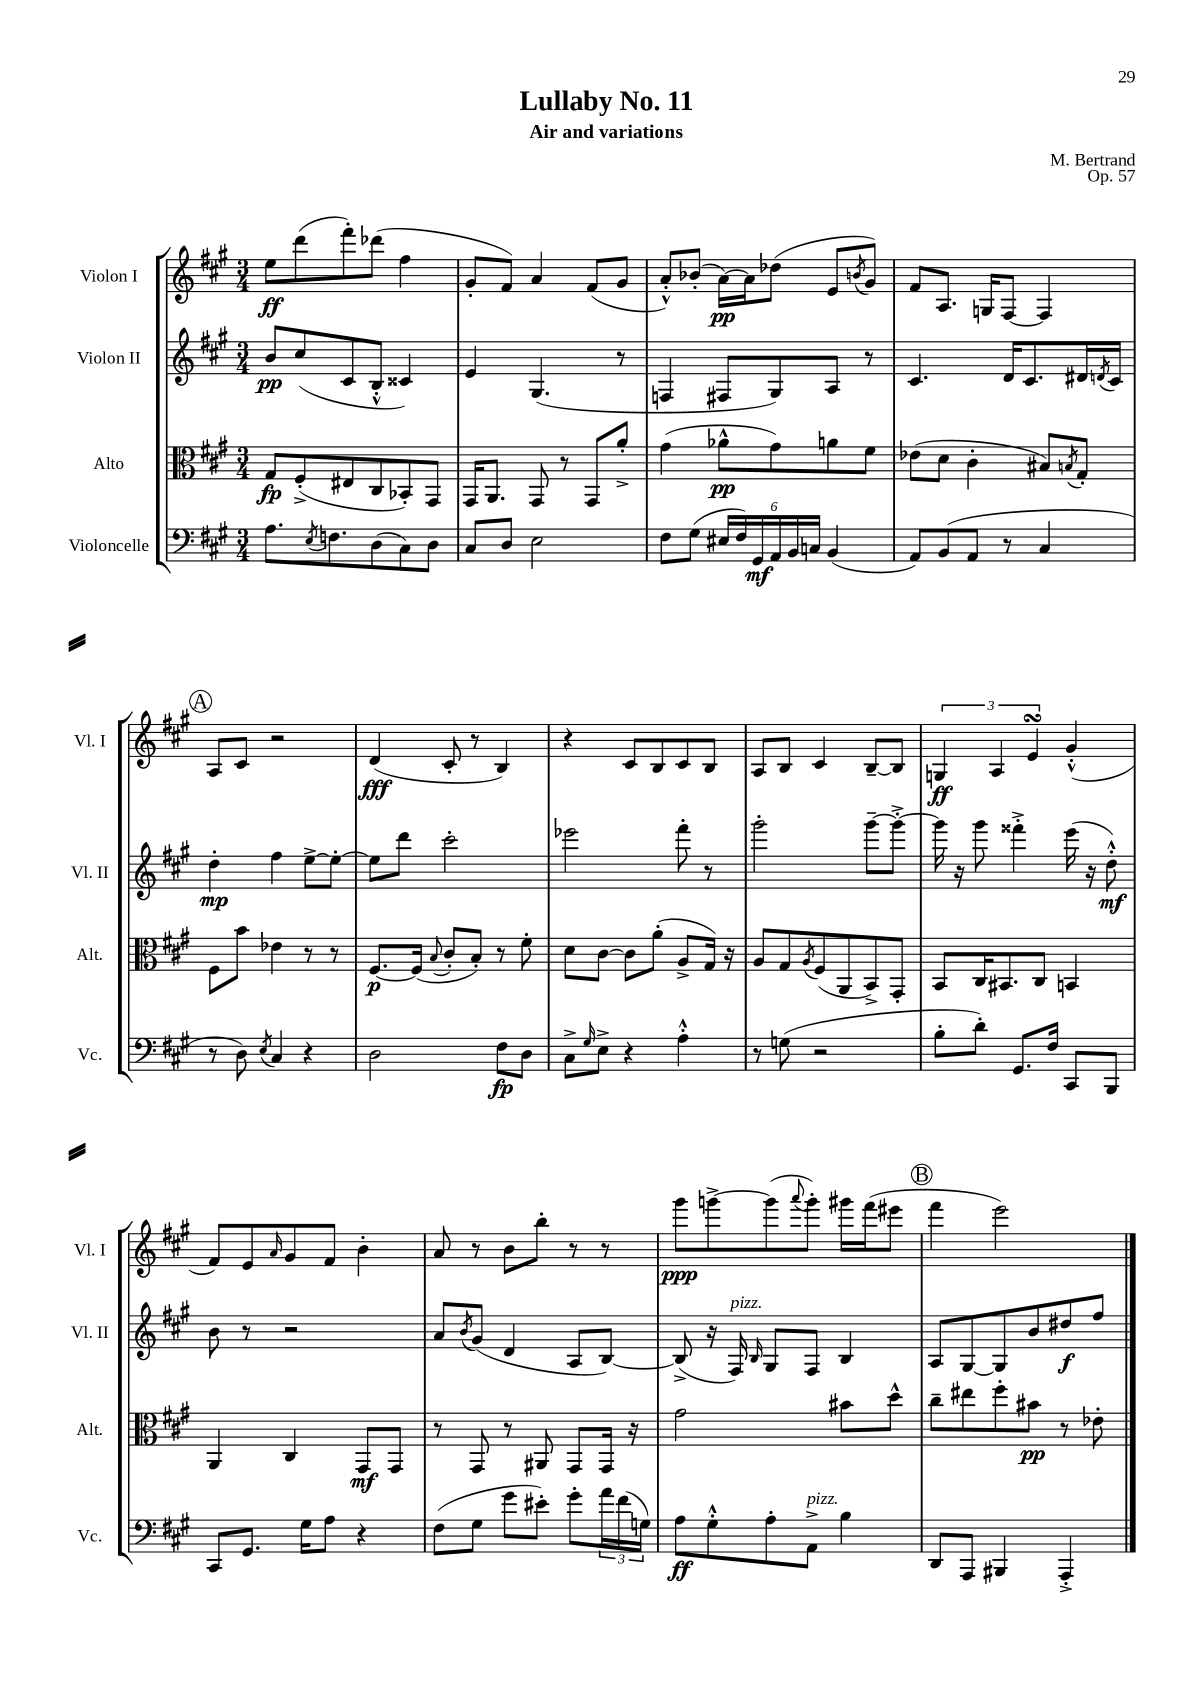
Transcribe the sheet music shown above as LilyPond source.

\header { title = "Lullaby No. 11" composer = "M. Bertrand" subtitle = "Air and variations" opus = "Op. 57" }
<<
\new StaffGroup <<
\new Staff = "s0" \with { instrumentName = "Violon I" shortInstrumentName = "Vl. I" } {
    \clef treble \key a \major \numericTimeSignature \time 3/4
    e''8\ff d'''8( fis'''8-.) des'''8( fis''4 |
    gis'8-. fis'8) a'4 fis'8( gis'8 |
    a'8-.-^) bes'8-.( a'16~\pp) a'16 des''8( e'8 \acciaccatura { b'8 } gis'8) |
    fis'8 a8. g16 fis8~ fis4 |
    \mark \markup { \circle "A" } a8 cis'8 r2 |
    d'4\fff( cis'8-. r8 b4) |
    r4 cis'8 b8 cis'8 b8 |
    a8 b8 cis'4 b8~-- b8 |
    \tuplet 3/2 { g4\ff a4 e'4\turn } gis'4-.-^( |
    fis'8) e'8 \grace { a'16 } gis'8 fis'8 b'4-. |
    a'8 r8 b'8 b''8-. r8 r8 |
    gis'''8\ppp g'''8~-> g'''8( \appoggiatura { a'''8 } g'''8-.) gis'''16 fis'''16( eis'''8 |
    \mark \markup { \circle "B" } fis'''4 e'''2) \bar "|." |
}
\new Staff = "s1" \with { instrumentName = "Violon II" shortInstrumentName = "Vl. II" } {
    \clef treble \key a \major \numericTimeSignature \time 3/4
    b'8\pp cis''8( cis'8 b8-.-^ cisis'4) |
    e'4 gis4.( r8 |
    f4 fis8 gis8) a8 r8 |
    cis'4. d'16 cis'8. dis'16 \acciaccatura { d'8 } cis'16 |
    \mark \markup { \circle "A" } d''4-.\mp fis''4 e''8~-> e''8~-. |
    e''8 d'''8 cis'''2-. |
    ees'''2 fis'''8-. r8 |
    gis'''2-. gis'''8~-- gis'''8~-.-> |
    gis'''16 r16 gis'''8 fisis'''4-.-> e'''16( r16 d''8-.-^\mf) |
    b'8 r8 r2 |
    a'8 \acciaccatura { b'8 } gis'8( d'4 a8 b8~) |
    b8->( r16 fis16^\markup { \italic "pizz." }) \grace { b16 } gis8 fis8 b4 |
    \mark \markup { \circle "B" } a8 gis8~ gis8 b'8 dis''8\f fis''8 \bar "|." |
}
\new Staff = "s2" \with { instrumentName = "Alto" shortInstrumentName = "Alt." } {
    \clef alto \key a \major \numericTimeSignature \time 3/4
    gis8\fp fis8-.->( eis8 cis8 bes,8-.) gis,8 |
    gis,16 a,8. gis,8 r8 gis,8 a'8-.-> |
    gis'4( aes'8-^\pp gis'8) a'8 fis'8 |
    ees'8( d'8 cis'4-. bis8) \acciaccatura { b8 } gis8-. |
    \mark \markup { \circle "A" } fis8 b'8 ees'4 r8 r8 |
    fis8.~\p fis16( \appoggiatura { b8 } cis'8-. b8-.) r8 fis'8-. |
    d'8 cis'8~ cis'8 a'8-.( a8-> gis16) r16 |
    a8 gis8 \acciaccatura { a8 } fis8( a,8 b,8->) gis,8-. |
    b,8 cis16 bis,8. cis8 b,4 |
    a,4 cis4 gis,8\mf gis,8 |
    r8 gis,8 r8 ais,8 gis,8 gis,16 r16 |
    gis'2 bis'8 d''8-^ |
    \mark \markup { \circle "B" } cis''8-- eis''8 fis''8-. bis'8\pp r8 ees'8-. \bar "|." |
}
\new Staff = "s3" \with { instrumentName = "Violoncelle" shortInstrumentName = "Vc." } {
    \clef bass \key a \major \numericTimeSignature \time 3/4
    a8. \acciaccatura { e8 } f8. d8( cis8) d8 |
    cis8 d8 e2 |
    fis8 gis8( \tuplet 6/4 { eis16 fis16) gis,16\mf a,16 b,16 c16 } b,4( |
    a,8) b,8( a,8 r8 cis4 |
    \mark \markup { \circle "A" } r8 d8) \acciaccatura { e8 } cis4 r4 |
    d2 fis8\fp d8 |
    cis8-> \grace { gis16 } e8-> r4 a4-.-^ |
    r8 g8( r2 |
    b8-. d'8-.) gis,8. fis16 cis,8 b,,8 |
    cis,8 gis,8. gis16 a8 r4 |
    fis8( gis8 gis'8 eis'8-.) gis'8-. \tuplet 3/2 { a'16 fis'16( g16) } |
    a8\ff gis8-.-^ a8-. a,8->^\markup { \italic "pizz." } b4 |
    \mark \markup { \circle "B" } d,8 a,,8 bis,,4 a,,4-.-> \bar "|." |
}
>>
>>
\layout { \context { \Score \remove "Bar_number_engraver" } }
